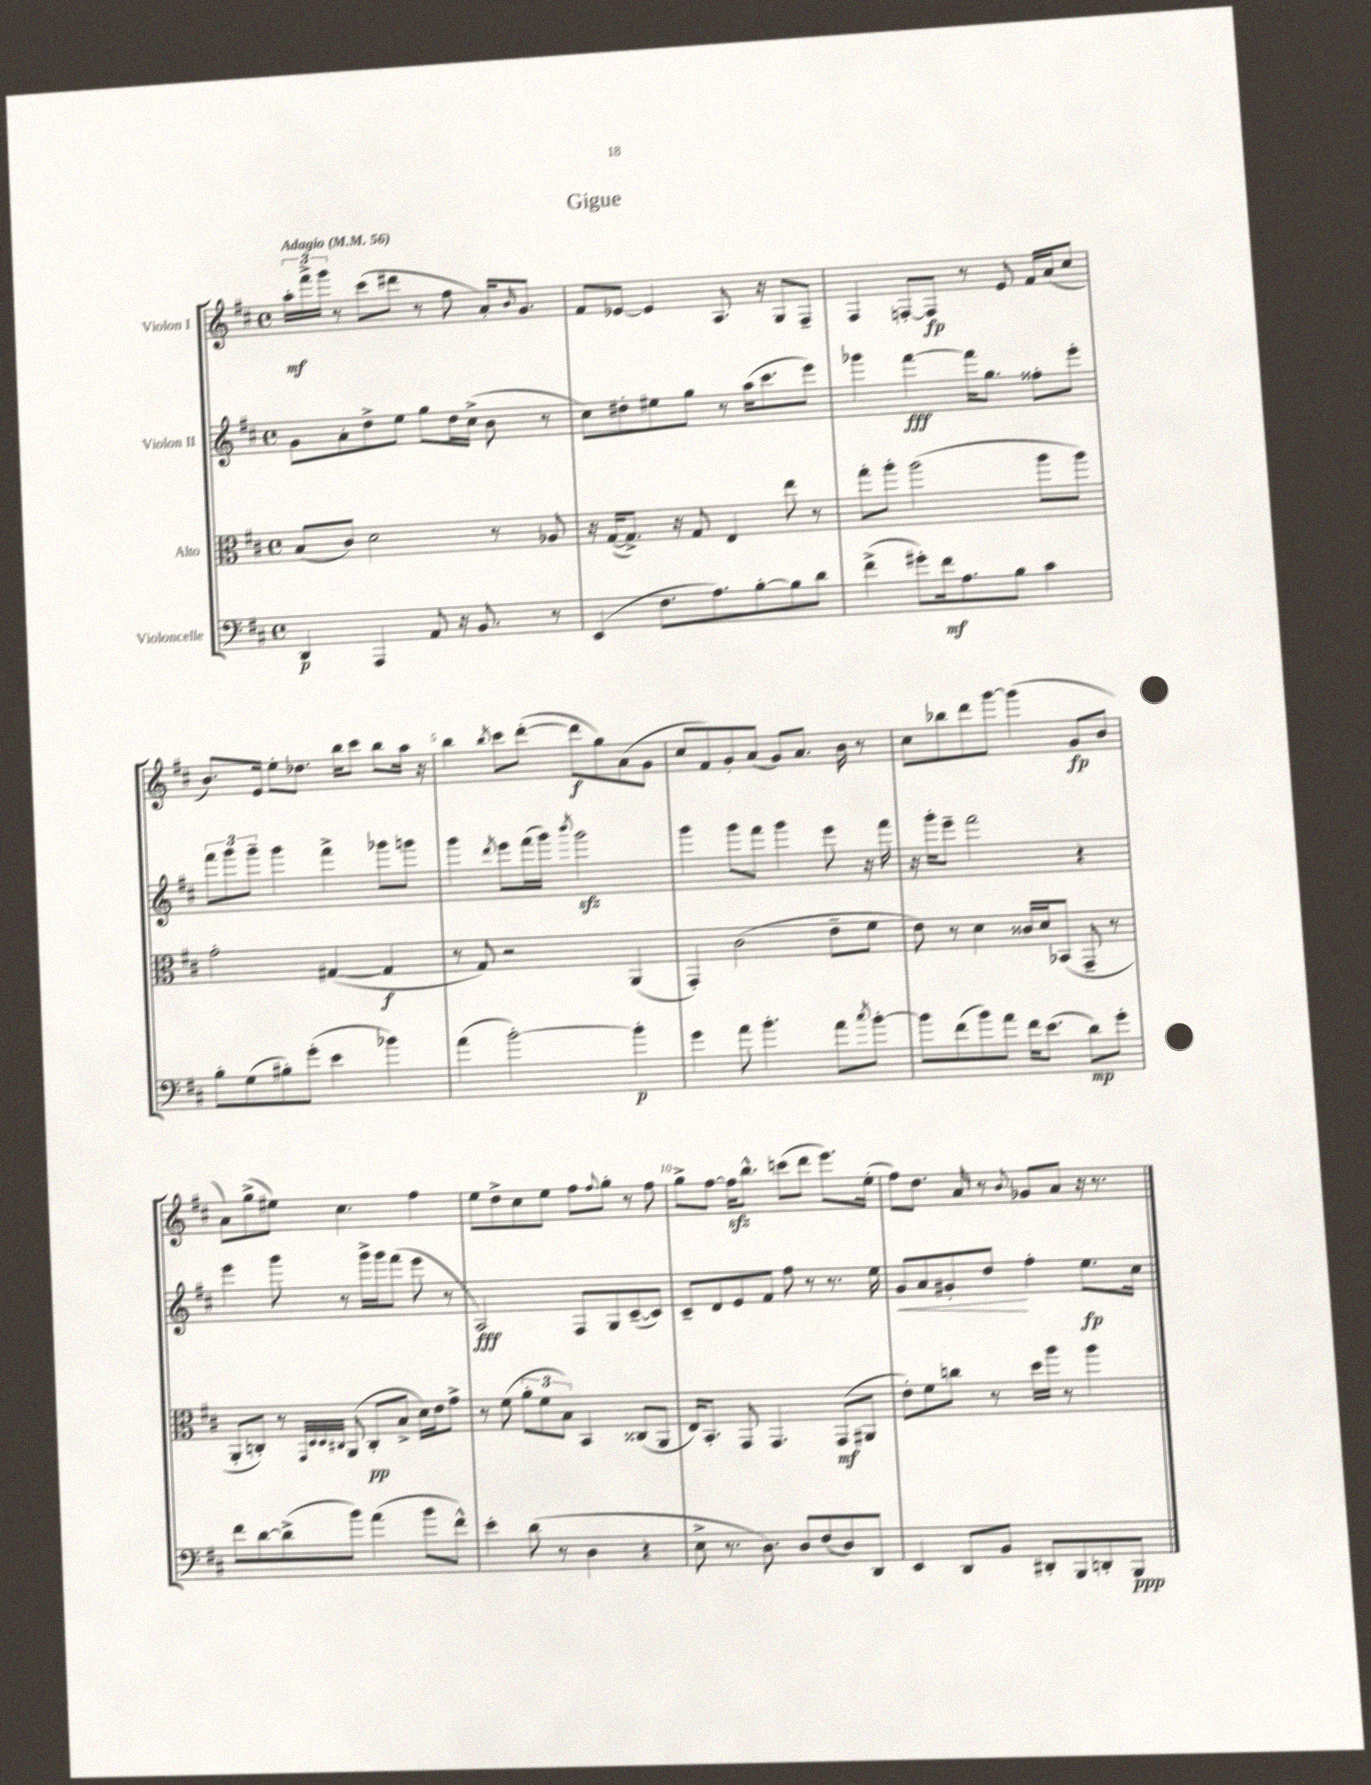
\header { title = "Gigue" }
<<
\new StaffGroup <<
\new Staff = "s0" \with { instrumentName = "Violon I" } {
    \clef treble \key d \major \defaultTimeSignature \time 4/4 \tempo "Adagio" 4 = 56
    \tuplet 3/2 { a''16-.\mf fis'''16-> g'''16 } r8 cis'''8( dis'''8 r8 fis''8 a'16-.) \grace { b'16 } g'8. |
    fis'8 ees'8~ ees'4 a8. r16 g8 fis8-- |
    fis4 f8~-. f8\fp r8 e'8 fis'16 a'16( cis''8 |
    b'8.) e'16 e''8-. des''8. b''16 cis'''8 b''8 a''16 r16 |
    b''4 \acciaccatura { b''8 } cis'''8 d'''8~-.( d'''8\f g''8) a'8( g'8 |
    cis''8 fis'8) g'8-. a'8( g'8) a'8. b'16 r8 |
    cis''8 bes''8 d'''8 g'''8~ g'''4( g'8\fp b'8 |
    a'8) g''8->( eis''8) cis''4. fis''4 |
    e''8 d''8-> cis''8 e''8 fis''8 \appoggiatura { fis''8 } g''8-. r8 fis''8 |
    g''8-> fis''8~ fis''16\sfz b''8.-^ c'''8( d'''8 e'''8.) e''16-.( |
    fis''8) d''8. a'16 r8 \appoggiatura { b'8 } ges'8 a'8 r16 r8. \bar "|." |
}
\new Staff = "s1" \with { instrumentName = "Violon II" } {
    \clef treble \key d \major \defaultTimeSignature \time 4/4
    g'8 a'8-. d''8-> e''8 g''8 d''16 cis''16->( b'8 r8 |
    cis''8) dis''8-. eis''8 g''8 r8 a''16( cis'''8. e'''8) |
    ges'''4 fis'''4~\fff fis'''16 g''8. fisis''8-. e'''8-. |
    \tuplet 3/2 { fis'''8 g'''8 g'''8-- } g'''4 fis'''4-> ges'''8 g'''8 |
    g'''4 \acciaccatura { d'''8 } e'''8 fis'''16( g'''16) \acciaccatura { b'''8 } g'''2\sfz |
    g'''4 g'''8 fis'''8 g'''4 e'''8 r16 fis'''16 |
    r16 g'''16-. e'''8-- fis'''2 r4 |
    e'''4 g'''8 r8 g'''16-> g'''16 fis'''8( e'''8 r8 |
    a2\fff) fis8 g8 cis'8~--( cis'8) |
    cis'8-- d'8 e'8 fis'8 fis''8 r8 r8. e''16 |
    g'8\< a'8 gis'8-. d''8\! fis''4-. e''8.\fp cis''16 \bar "|." |
}
\new Staff = "s2" \with { instrumentName = "Alto" } {
    \clef alto \key d \major \defaultTimeSignature \time 4/4
    b8( cis'8) d'2 r8 aes8 |
    r16 g16~( g8.->) r16 g8 e4 e''8 r8 |
    g''8-. a''8-. a''2( a''8 a''8) |
    g'2-. gis4~( gis4\f |
    r8 g8) r2 a,4( |
    g,4-.) cis'2( e'8-- fis'8 |
    e'8) r8 d'4 cisis'16 d'16 bes,8( g,8-- r8 |
    a,8-. c8-.) r8 \grace { g,32 d32 d32 cis32 } a,8( cis8-.\pp b8-> d'16) e'16 g'8-> |
    r8 fis'8( \tuplet 3/2 { a'8-. fis'8 b8) } b,4 cisis8( a,8 |
    e16) b,8.-. g,8 g,4. g,8\mf( ais,8 |
    e'8-.) fis'8 c''8 r8 d''16 a''16 r8 a''4 \bar "|." |
}
\new Staff = "s3" \with { instrumentName = "Violoncelle" } {
    \clef bass \key d \major \defaultTimeSignature \time 4/4
    d,4\p a,,4 a,8 r16 b,8. r8 |
    e,4( fis8. a8.) b8~-. b8 d'8 |
    fis'4->( gis'8-.) fis'16\mf a8. b8 cis'4 |
    b8-. g8( bis8-.) g'8-.( e'4 bes'4) |
    a'4( b'2~-.) b'4-.\p |
    g'4 a'8 b'4.-. a'8 \acciaccatura { cis''8 } b'8~-. |
    b'8 fis'8( b'8) a'8 fis'16 e'8.( d'8\mp) g'8-. |
    fis'8 d'8~ d'8->( b'8) a'4( b'8 fis'8-^) |
    e'4-. d'8( r8 d4 r4 |
    e8-> r8. d8.) d8 fis8( d8) d,8 |
    e,4 d,8 b,8 dis,8-. b,,8 d,8-. b,,8\ppp \bar "|." |
}
>>
>>
\layout { \context { \Score \override BarNumber.break-visibility = ##(#f #t #t) barNumberVisibility = #(every-nth-bar-number-visible 5) } }
